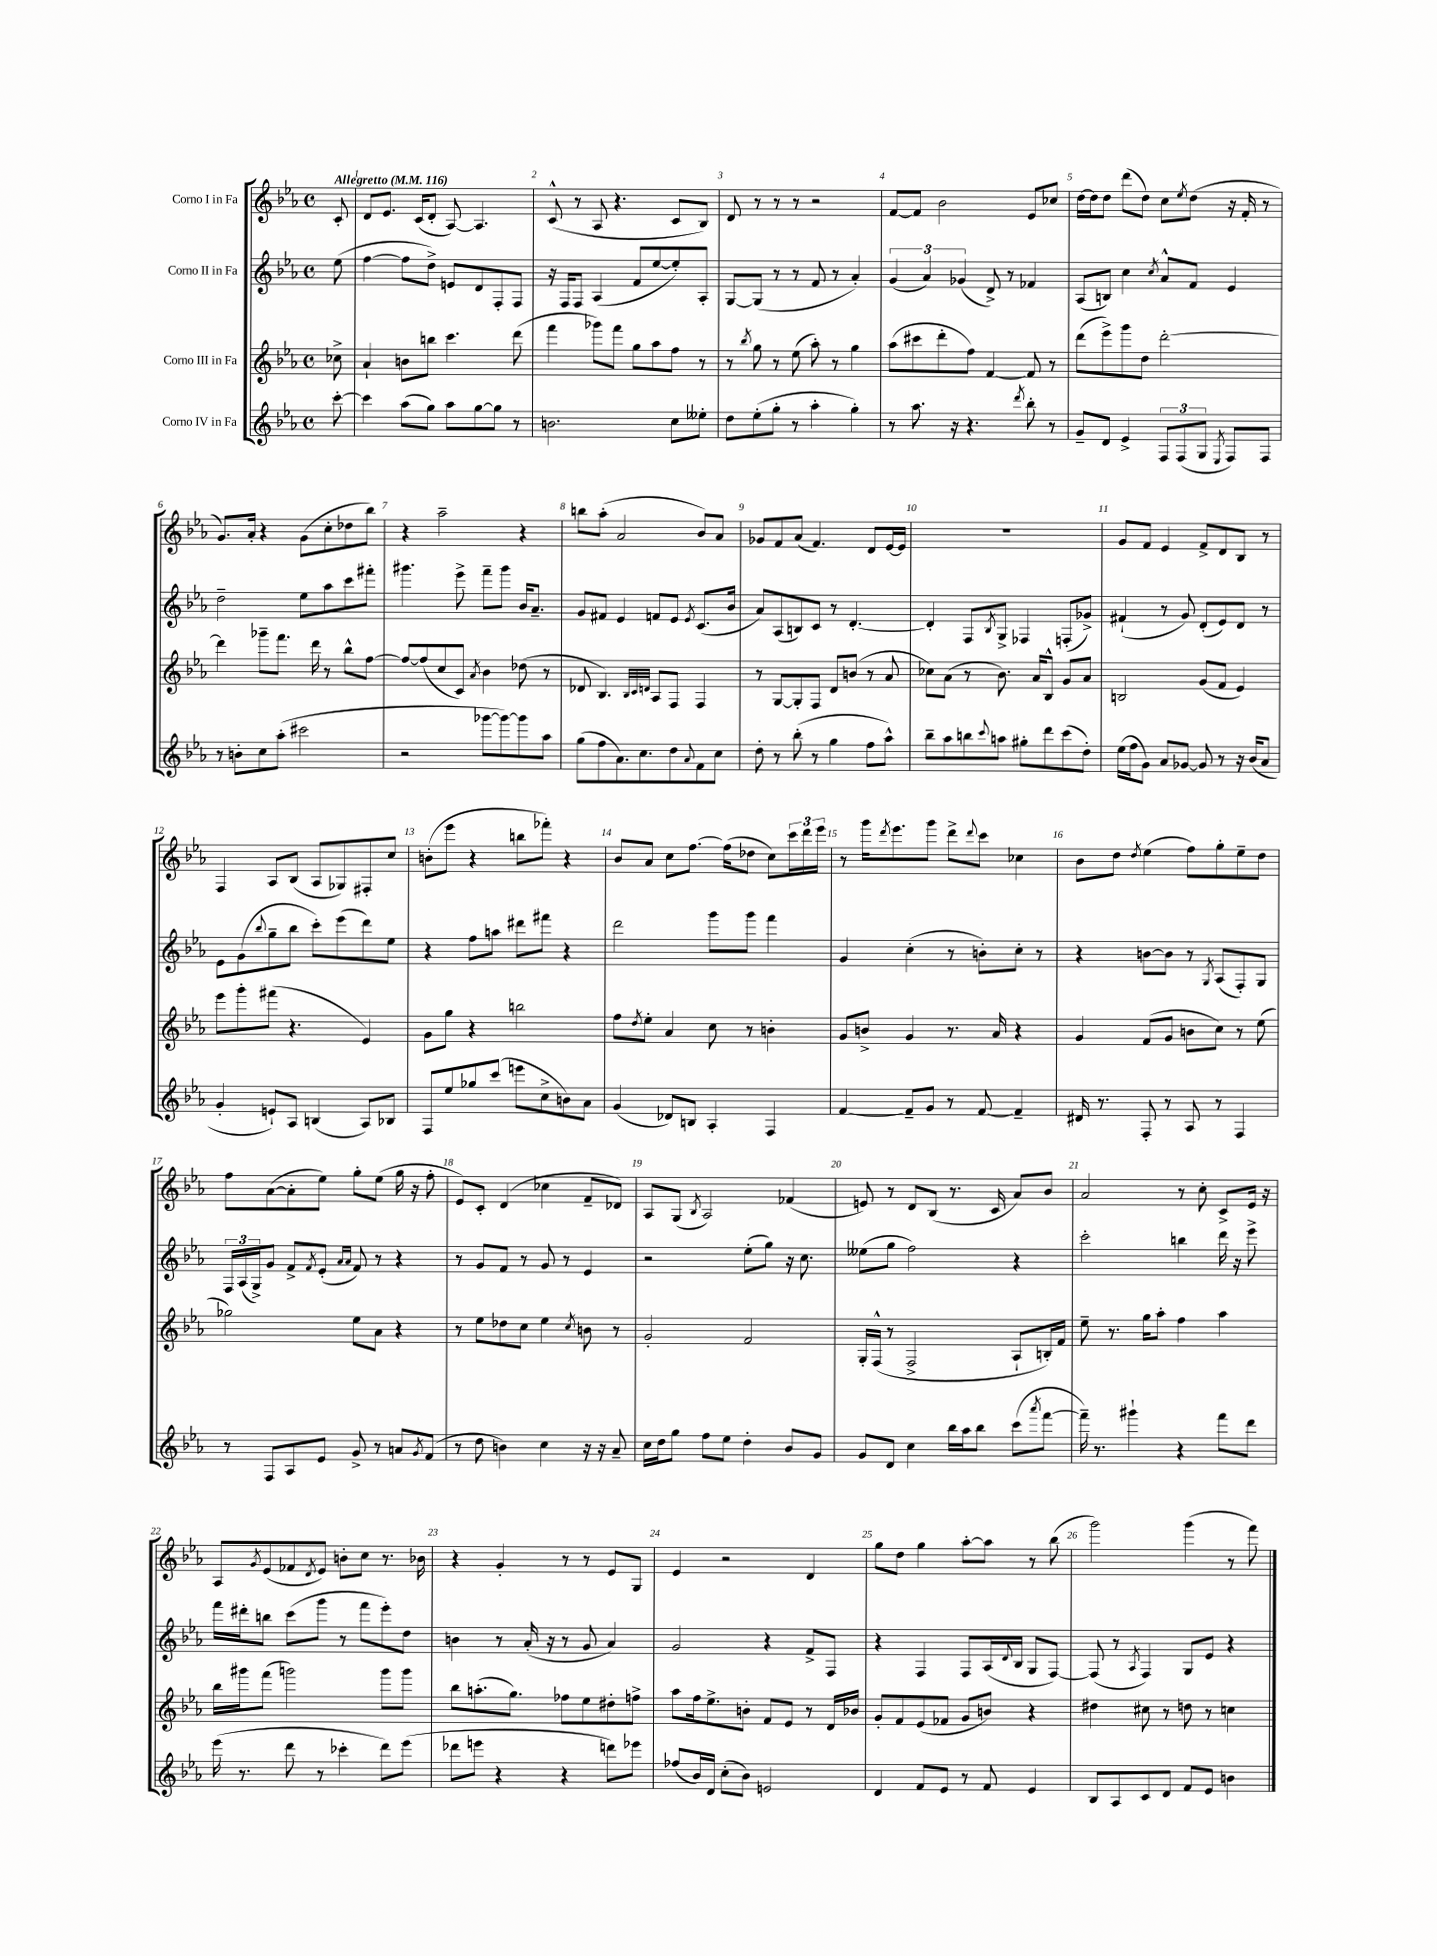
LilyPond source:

<<
\new StaffGroup <<
\new Staff = "s0" \with { instrumentName = "Corno I in Fa" } {
    \clef treble \key ees \major \defaultTimeSignature \time 4/4 \partial 8 \tempo "Allegretto" 4 = 116
    c'8-. |
    d'8 ees'8. c'16( d'8-. aes8~) aes4. |
    c'8-^( r8 aes8 r4. c'8 bes8) |
    d'8 r8 r8 r8 r2 |
    f'8~ f'8 bes'2 ees'8 ces''8 |
    d''16~ d''16 d''8 d'''8( d''8) c''8 \acciaccatura { ees''8 } d''8( r16 f'16-. r8 |
    g'8.) aes'16-. r4 g'8( c''8-. des''8 bes''8) |
    r4 aes''2-- r4 |
    b''8 aes''8-.( aes'2 bes'8) aes'8 |
    ges'8 f'8 aes'8( f'4.) d'8 ees'16~ ees'16 |
    R1 |
    g'8 f'8 ees'4 f'8-> d'8 bes8 r8 |
    f4 aes8 bes8( aes8 ges8) fis8-. c''8 |
    b'8-.( ees'''8 r4 b''8 fes'''8-.) r4 |
    bes'8 aes'8 c''8 f''8.~ f''16( des''8 c''8) \tuplet 3/2 { c'''16 d'''16 ees'''16 } |
    r8 g'''16 \acciaccatura { d'''8 } ees'''8. g'''8 d'''8-> \appoggiatura { d'''8 } c'''8 ces''4 |
    bes'8 d''8 \acciaccatura { d''8 } ees''4( f''8) g''8-. ees''8-- d''8 |
    f''8 aes'8~( aes'8-. ees''8) g''8-. ees''8( g''16 r16 f''8-. |
    ees'8) c'8-. d'4( ces''4 f'8-- des'8) |
    aes8 g8( \acciaccatura { bes8 } aes2) fes'4( |
    e'8) r8 d'8 bes8( r8. c'16 aes'8) bes'8 |
    aes'2 r8 c''8-. c'8-> ees'16 r16 |
    aes8 \acciaccatura { g'8 } ees'8( fes'8 \acciaccatura { d'8 } ees'8) b'8-. c''8 r8. bes'16 |
    r4 g'4-. r8 r8 ees'8 g8 |
    ees'4 r2 d'4 |
    g''8 d''8 g''4 aes''8~-. aes''8 r8 bes''8( |
    g'''2) g'''4( r8 f'''8) \bar "|." |
}
\new Staff = "s1" \with { instrumentName = "Corno II in Fa" } {
    \clef treble \key ees \major \defaultTimeSignature \time 4/4 \partial 8
    ees''8( |
    f''4~ f''8 d''8->) e'8 d'8 f8-. f8 |
    r16 f16 f8 aes4( f'8 ees''8~ ees''8-.) aes8-. |
    g8~ g8( r8 r8 f'8 r8 aes'4-.) |
    \tuplet 3/2 { g'4( aes'4) ges'4( } d'8->) r8 fes'4 |
    aes8( b8) c''4 \acciaccatura { c''8 } aes'8-^ f'8 ees'4 |
    d''2-- ees''8 aes''8 c'''8 fis'''8-. |
    gis'''4. ees'''8-> f'''8-- gis'''8 bes'16 aes'8.-- |
    g'8 fis'8 ees'4 f'8 ees'8 \acciaccatura { ees'8 } c'8.( bes'16 |
    aes'8) aes8( b8) c'8 r8 d'4.~-. |
    d'4-. f8 \acciaccatura { bes8 } g8-> fes4 f8-.( ges'8->) |
    fis'4-!( r8 g'8) d'8-.( ees'8) d'8 r8 |
    ees'8 g'8( \appoggiatura { bes''8 } g''8-- bes''8 c'''8-.) ees'''8( d'''8) ees''8 |
    r4 f''8 a''8 dis'''8 fis'''8 r4 |
    d'''2 g'''8 g'''8 f'''4 |
    g'4 c''4-.( r8 b'8-.) c''8-. r8 |
    r4 b'8~ b'8 r8 \acciaccatura { g8 } aes8( f8-.) g8 |
    \tuplet 3/2 { f16 aes16( g16->) } g'8 f'8-> \acciaccatura { f'8 } ees'8-.( \grace { aes'16 aes'16 } f'8) r8 r4 |
    r8 g'8 f'8 r8 g'8 r8 ees'4 |
    r2 ees''8-.( g''8) r16 c''8. |
    eeses''8( g''8 f''2) r4 |
    c'''2-. b''4 d'''16 r16 ees'''8-> |
    f'''16 dis'''16-. b''8 c'''8( g'''8 r8 f'''8 ees'''8-.) d''8 |
    b'4 r8 aes'16-.( r16 r8 g'8 aes'4) |
    g'2 r4 f'8-> f8 |
    r4 f4 f8 aes16( \appoggiatura { d'8 } bes16 g8 f8~) |
    f8( r8 \acciaccatura { aes8 } f4) g8 ees'8 r4 \bar "|." |
}
\new Staff = "s2" \with { instrumentName = "Corno III in Fa" } {
    \clef treble \key ees \major \defaultTimeSignature \time 4/4 \partial 8
    ces''8-> |
    aes'4-! b'8 b''8 c'''4. d'''8( |
    f'''4 ges'''8) f'''8 g''8 aes''8 f''8 r8 |
    r8 \acciaccatura { bes''8 } g''8 r8 ees''8( aes''8-.) r8 g''4 |
    aes''8( cis'''8 d'''8-. f''8) f'4~ f'8 r8 |
    d'''8( ees'''8->) g'''8 d''8 d'''2~-. |
    d'''4 ges'''8-- f'''8. d'''16 r8 bes''8-^ f''8~ |
    f''8~ f''8( c''8 c'8) \acciaccatura { aes'8 } bes'4 des''8( r8 |
    des'8 bes4.) \grace { bes32 c'32 d'32 } aes8 f8 f4 |
    r8 g8~ g8-. f8 d'8 b'8( r8 aes'8 |
    ces''8) aes'8( r8 bes'8.) aes'16 bes8-^ g'8 aes'8 |
    b2 g'8( f'8 ees'4) |
    ees'''8 g'''8-. fis'''8( r4. ees'4) |
    g'8 g''8 r4 b''2 |
    f''8 \acciaccatura { d''8 } ees''8-. aes'4 c''8 r8 b'4-. |
    g'8 b'8-> g'4 r8. aes'16 r4 |
    g'4 f'8( g'8 b'8 c''8) r8 ees''8( |
    ges''2) ees''8 aes'8 r4 |
    r8 ees''8 des''8 c''8 ees''4 \acciaccatura { c''8 } b'8 r8 |
    g'2-. f'2 |
    g16-. f16-^( r8 f2-> aes8-! b16-.) f'16 |
    ees''8-- r8. g''16 aes''8-. f''4 aes''4 |
    bes''16 gis'''16 f'''8( g'''2) g'''8 g'''8 |
    bes''8 a''8.-.( g''8.) fes''8 ees''8 dis''8-. f''8-> |
    aes''8 f''16 ees''8.-> b'8-. f'8 ees'8 r8 d'16 bes'16 |
    g'8-. f'8 ees'8( fes'8 g'8 b'8) r4 |
    dis''4 cis''8 r8 d''8 r8 c''4 \bar "|." |
}
\new Staff = "s3" \with { instrumentName = "Corno IV in Fa" } {
    \clef treble \key ees \major \defaultTimeSignature \time 4/4 \partial 8
    c'''8~-. |
    c'''4 aes''8( g''8) aes''8 g''8~ g''8 r8 |
    b'2. c''8 eeses''8-. |
    d''8 ees''8-.( g''8-. r8 aes''4-. g''4-.) |
    r8 aes''8. r16 r4. \acciaccatura { d'''8 } bes''8-. r8 |
    g'8-- d'8 ees'4-> \tuplet 3/2 { f8 f8( g8 } \acciaccatura { ees8 } f8) f8 |
    r8 b'8-. c''8 aes''8-.( cis'''2 |
    r2 ges'''8~ ges'''8~) ges'''8 aes''8 |
    g''8( f''8 aes'8.) c''8. d''8 \appoggiatura { aes'8 } f'8 c''8 |
    d''8-. r8 bes''8-.( r8 g''4 f''8 aes''8-^) |
    bes''8-- aes''8 b''8 \appoggiatura { c'''8 } a''8 gis''8-. d'''8 c'''8( d''8-.) |
    ees''16( f''16 g'8) aes'8 ges'8~ ges'8 r8 r16 bes'16( aes'8 |
    g'4-. e'8-!) aes8 b4( aes8) bes8 |
    f8 ees''8 ges''8 c'''8( e'''8 c''8-> b'8) aes'8 |
    g'4( des'8) b8 aes4-. f4 |
    f'4~ f'8-- g'8 r8 f'8~ f'4-- |
    dis'16 r8. f8-. r8 aes8 r8 f4 |
    r8 f8 aes8 ees'8 g'8-> r8 a'8 \acciaccatura { g'8 } f'8( |
    r8 d''8 b'4) c''4 r16 r16 aes'8-- |
    c''16 d''16 g''8 f''8 ees''8 d''4-. bes'8 g'8 |
    g'8 d'8 c''4 bes''16 aes''16 bes''8 c'''8( \acciaccatura { aes'''8 } f'''8~ |
    f'''16--) r8. gis'''4-! r4 f'''8 d'''8 |
    ees'''16( r8. d'''8 r8 ces'''4-. d'''8) ees'''8( |
    des'''8 e'''8 r4 r4 d'''8) ees'''8 |
    fes''8( bes'16) d'16 c''8-.( bes'8) e'2 |
    d'4 f'8 ees'8 r8 f'8 ees'4 |
    bes8 aes8 c'8 d'8 f'8 ees'8 b'4 \bar "|." |
}
>>
>>
\layout { \context { \Score \override BarNumber.break-visibility = ##(#f #t #t) barNumberVisibility = #all-bar-numbers-visible } }
